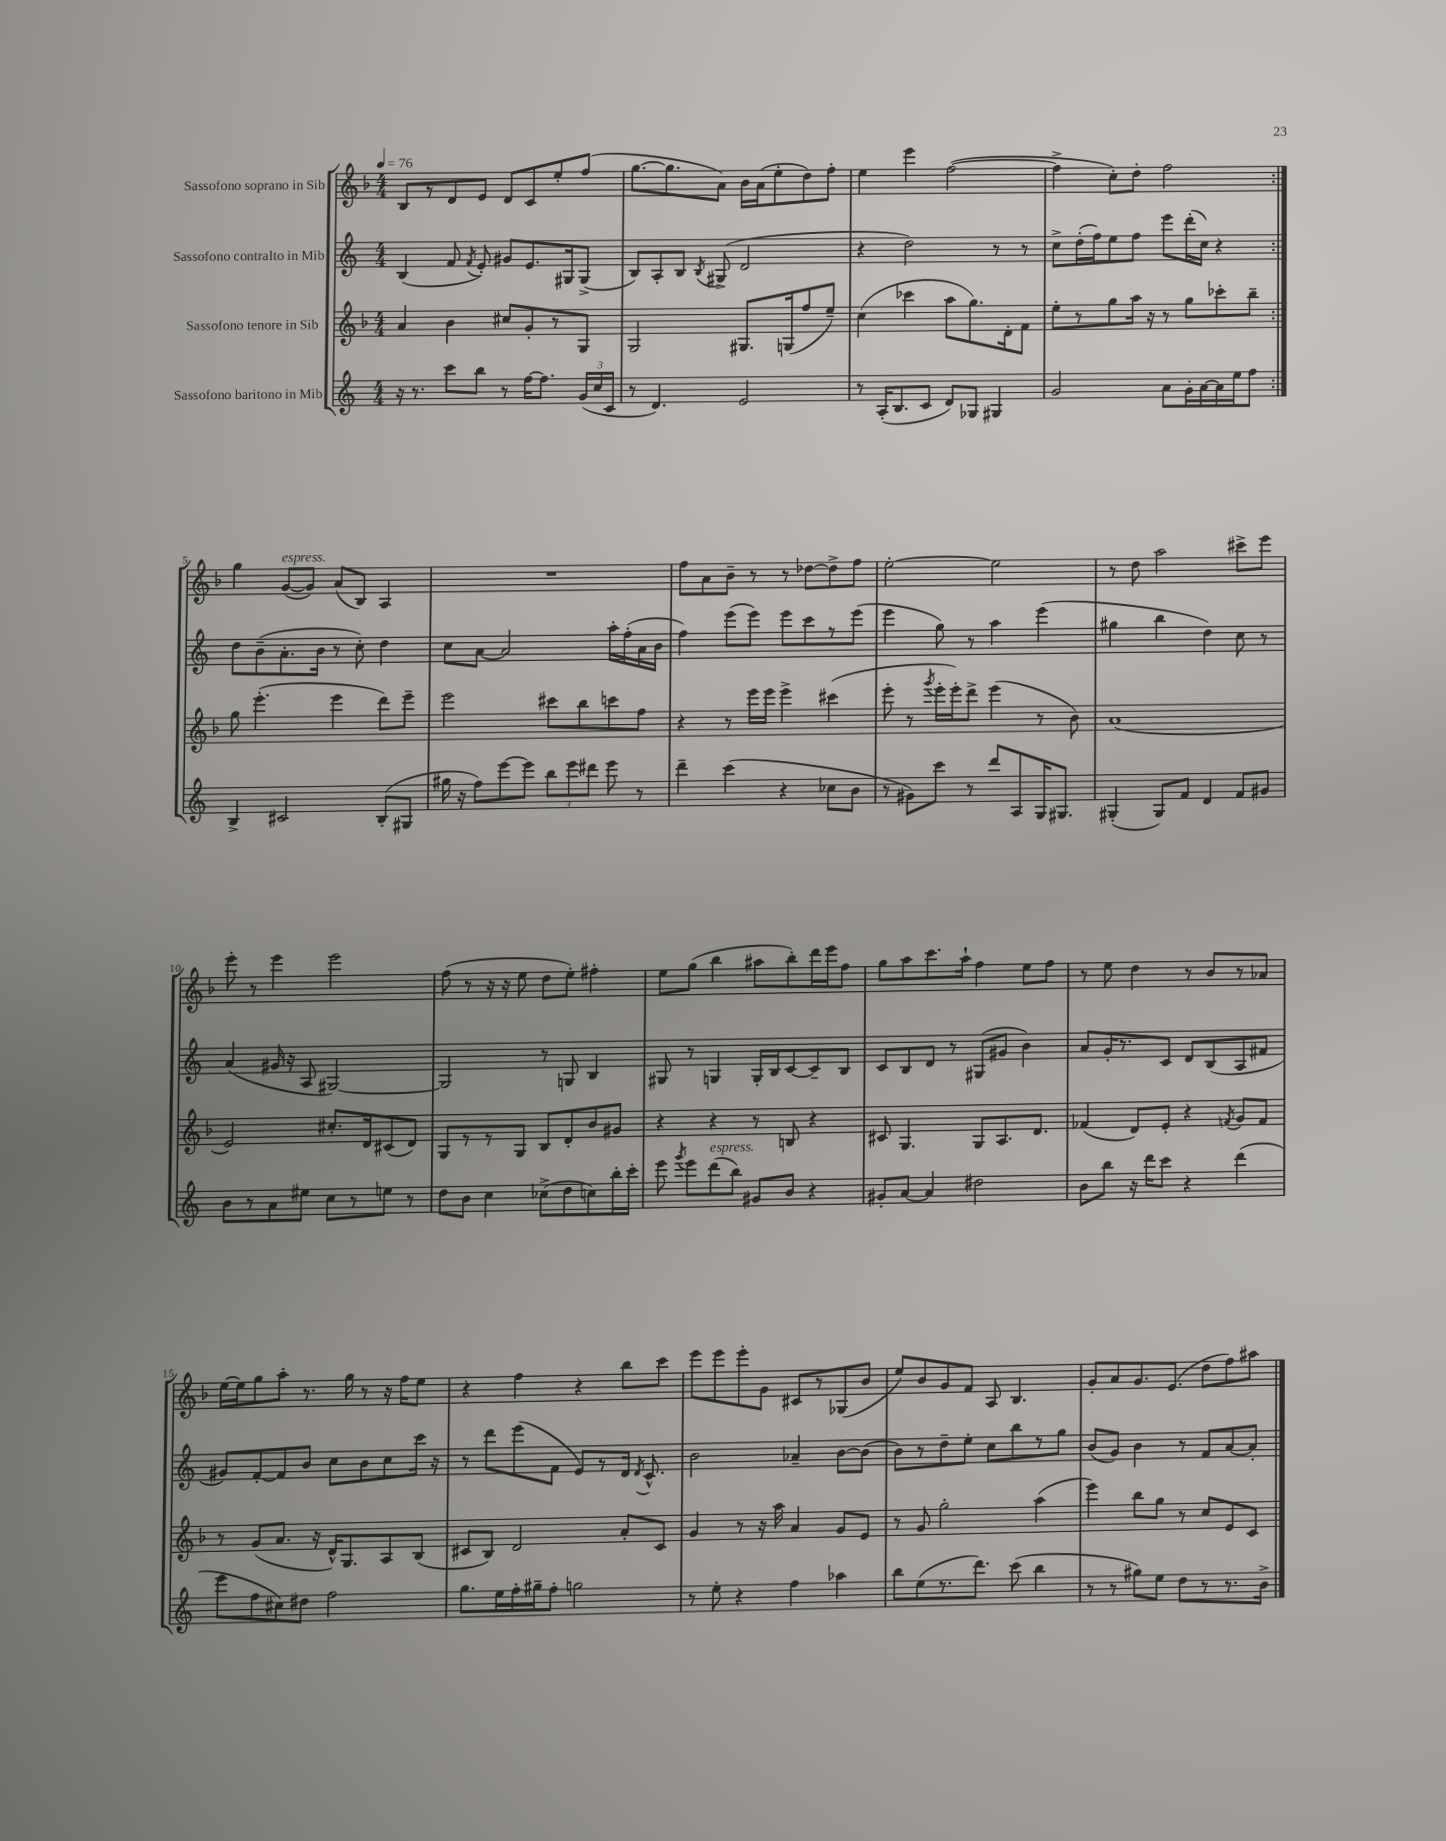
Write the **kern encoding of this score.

**kern	**kern	**kern	**kern
*staff4	*staff3	*staff2	*staff1
*clefG2	*clefG2	*clefG2	*clefG2
*k[]	*k[b-]	*k[]	*k[b-]
*M4/4	*M4/4	*M4/4	*M4/4
*MM76	*MM76	*MM76	*MM76
16r	4a	(4B	8B-
8.r	.	.	.
.	.	.	8r
8ccc	4b-	8f	8d
.	.	8qf	.
8bb	.	8e')	8e
8r	8cc#	8g#	8d
[16ff	8g'	8.e	8c
8.ff]	.	.	.
.	8r	.	8ee'
.	.	16G#	.
(24g	8G	(8G#^	(8ff
24cc	.	.	.
24c	.	.	.
=	=	=	=
8r	2G	8B)	[8.gg
4.d)	.	8A'	.
.	.	.	8.gg]
.	.	8B	.
.	.	8qB	.
.	.	(8G#^	8a)
2e	8.G#	2d	16b-
.	.	.	(16a
.	.	.	8ee'
.	(16G	.	.
.	8ff	.	8dd)
.	8ee~)	.	8ff'
=	=	=	=
8r	(4cc	4r	4ee
(16A'	.	.	.
8.B	.	.	.
.	4ccc-	2dd)	4eee
8c	.	.	.
8d)	8aa	.	([2ff
8G-	8.gg)	.	.
4G#	.	8r	.
.	16d'	.	.
.	8f	8r	.
=	=	=	=
2g	8ee'	8cc^	4ff^]
.	8r	(16dd'	.
.	.	16ff)	.
.	8gg	8ee	8cc')
.	16aa	8ff	8dd'
.	16r	.	.
8a	8r	8eee	2ff
16g'	8gg	(16ddd'	.
[16a	.	16cc)	.
16a]	8ccc-'	4r	.
16ee	.	.	.
8ff	8bb-~	.	.
=:|!	=:|!	=:|!	=:|!
4B^	8gg	8dd	4gg
.	(4.eee'	(8b~	.
2c#	.	8.a'	([8g
.	.	.	8g])
.	.	16b	.
.	4eee	8r	(8a
.	.	8cc')	8B-)
(8B'	8ddd)	4dd	4A
8G#	8eee~	.	.
=	=	=	=
16gg#	2eee	8cc	1r
16r	.	.	.
8ff)	.	[8a	.
[8eee	.	2a]	.
8eee]	.	.	.
12bb	8ccc#	.	.
12eee	.	.	.
.	8bb-	.	.
12ddd#	.	.	.
8eee	8ccc	16aa'	.
.	.	(16ff'	.
8r	8ff	16a	.
.	.	16b	.
=	=	=	=
4ddd~	4r	4ff)	8ff
.	.	.	8a
(4ccc	8r	(8eee	8b-~
.	16eee	8eee)	8r
.	16eee	.	.
4r	4eee^	8eee	8r
.	.	8ccc	[8dd-
8cc-	(4ccc#	8r	8dd-^]
8b	.	(8eee	8ff
=	=	=	=
8r	8eee'	4eee	[2ee'
8g#)	8r	.	.
.	8qggg	.	.
8ccc	16eee'	8gg)	.
.	16eee')	.	.
8r	8ddd^	8r	.
8ddd	(4eee	4aa	2ee]
8A	.	.	.
16G	8r	(4eee	.
8.G#	.	.	.
.	8b-)	.	.
=	=	=	=
(4G#'	(1a	4gg#	8r
.	.	.	8dd
8G#)	.	4bb	2aa
8f	.	.	.
4d	.	4dd)	.
8f	.	8cc	8ccc#^
8g#	.	8r	8eee
=	=	=	=
8b	2e)	(4a	8eee'
8r	.	.	8r
8a	.	16g#	4eee
.	.	16r	.
8ee#	.	8A	.
8cc	8.cc#'	[2G#)	2eee
8r	.	.	.
.	16d	.	.
8ee	(8c#	.	.
8r	8d)	.	.
=	=	=	=
8dd	8G	2G#]	(8ff
8b	8r	.	8r
4cc	8r	.	16r
.	.	.	16r
.	8G	.	8ee
(8cc-^	8B-	8r	8dd
8dd	8d'	8G	8ee')
8cc)	8b-	4B	4ff#'
16bb'	8g#	.	.
16ccc'	.	.	.
=	=	=	=
8eee	4r	8G#	8ee
8qggg	.	.	.
8eee	.	8r	(8gg
(8ddd	4r	4G	4bb-
8bb)	.	.	.
8g#	8r	16G'	8aa#
.	.	16B	.
8b	8B	[8c	8bb-')
4r	4r	8c~]	16ddd
.	.	.	16eee
.	.	8B	8ff
=	=	=	=
8g#'	8c#	8c	8gg
[8a	4.G	8B	8aa
4a]	.	8d	8.ccc
.	.	8r	.
.	.	.	16aa`
2dd#	8G	(8G#	4ff
.	8.A	8g#	.
.	.	4b)	8ee
.	8.d	.	.
.	.	.	8ff
=	=	=	=
8b	(4f-	8a	8r
8bb	.	16g'	8ee
.	.	8.r	.
16r	8d)	.	4dd
16ddd	.	.	.
8ccc	8e'	8c	.
4r	4r	8d	8r
.	.	(8B	8b-
.	8qf	.	.
(4ddd	8g	8A	8r
.	8f	8f#	8a-
=	=	=	=
8eee	8r	8g#)	[16ee
.	.	.	16ee]
8ff	(8g	[8f'	8gg
8cc#)	8.a	8f]	8aa'
8dd#	.	8b	8.r
.	16r	.	.
2ff	16d^^)	8cc	.
.	8.G	.	16gg
.	.	8b	8r
.	8A	8cc	16r
.	.	.	16ff
.	(8B-	16ccc	8ee
.	.	16r	.
=	=	=	=
8.gg	8c#	8r	4r
.	8B-)	8ddd	.
16ee	.	.	.
16ff'	2d	(8eee	4ff
16gg#~	.	.	.
8ff'	.	8f	.
2gg	.	8e)	4r
.	.	8r	.
.	8a'	16d	8bb-
.	.	8qd	.
.	.	8.c^^	.
.	8c#	.	8ccc
=	=	=	=
8r	4g	2b	8eee
8ee'	.	.	8eee
4r	8r	.	8eee'
.	16r	.	8g
.	16aa	.	.
4ff	4a	4a-~	8c#
.	.	.	8r
4aa-	8g	[8b	(8G-
.	8e	(8b]	8b-
=	=	=	=
8bb	8r	8b)	8ee)
(8ee	8g	8r	8b-
8.r	2gg'	8dd~	8g
.	.	8ee'	8f
8.ddd)	.	.	.
.	.	8cc	8A
(8ccc	.	8bb	4.B-
4bb	(4aa	8r	.
.	.	8gg	.
=	=	=	=
8r	4eee)	(8b	8g'
8r	.	8g)	8a
8gg#)	8bb-	4b	8.g
8ee	8gg	.	.
.	.	.	(8.e
8dd	8r	8r	.
8r	8cc	8f	8dd
8.r	8e	[8a	8ff)
.	8c	8a']	8aa#
16b^	.	.	.
==	==	==	==
*-	*-	*-	*-
